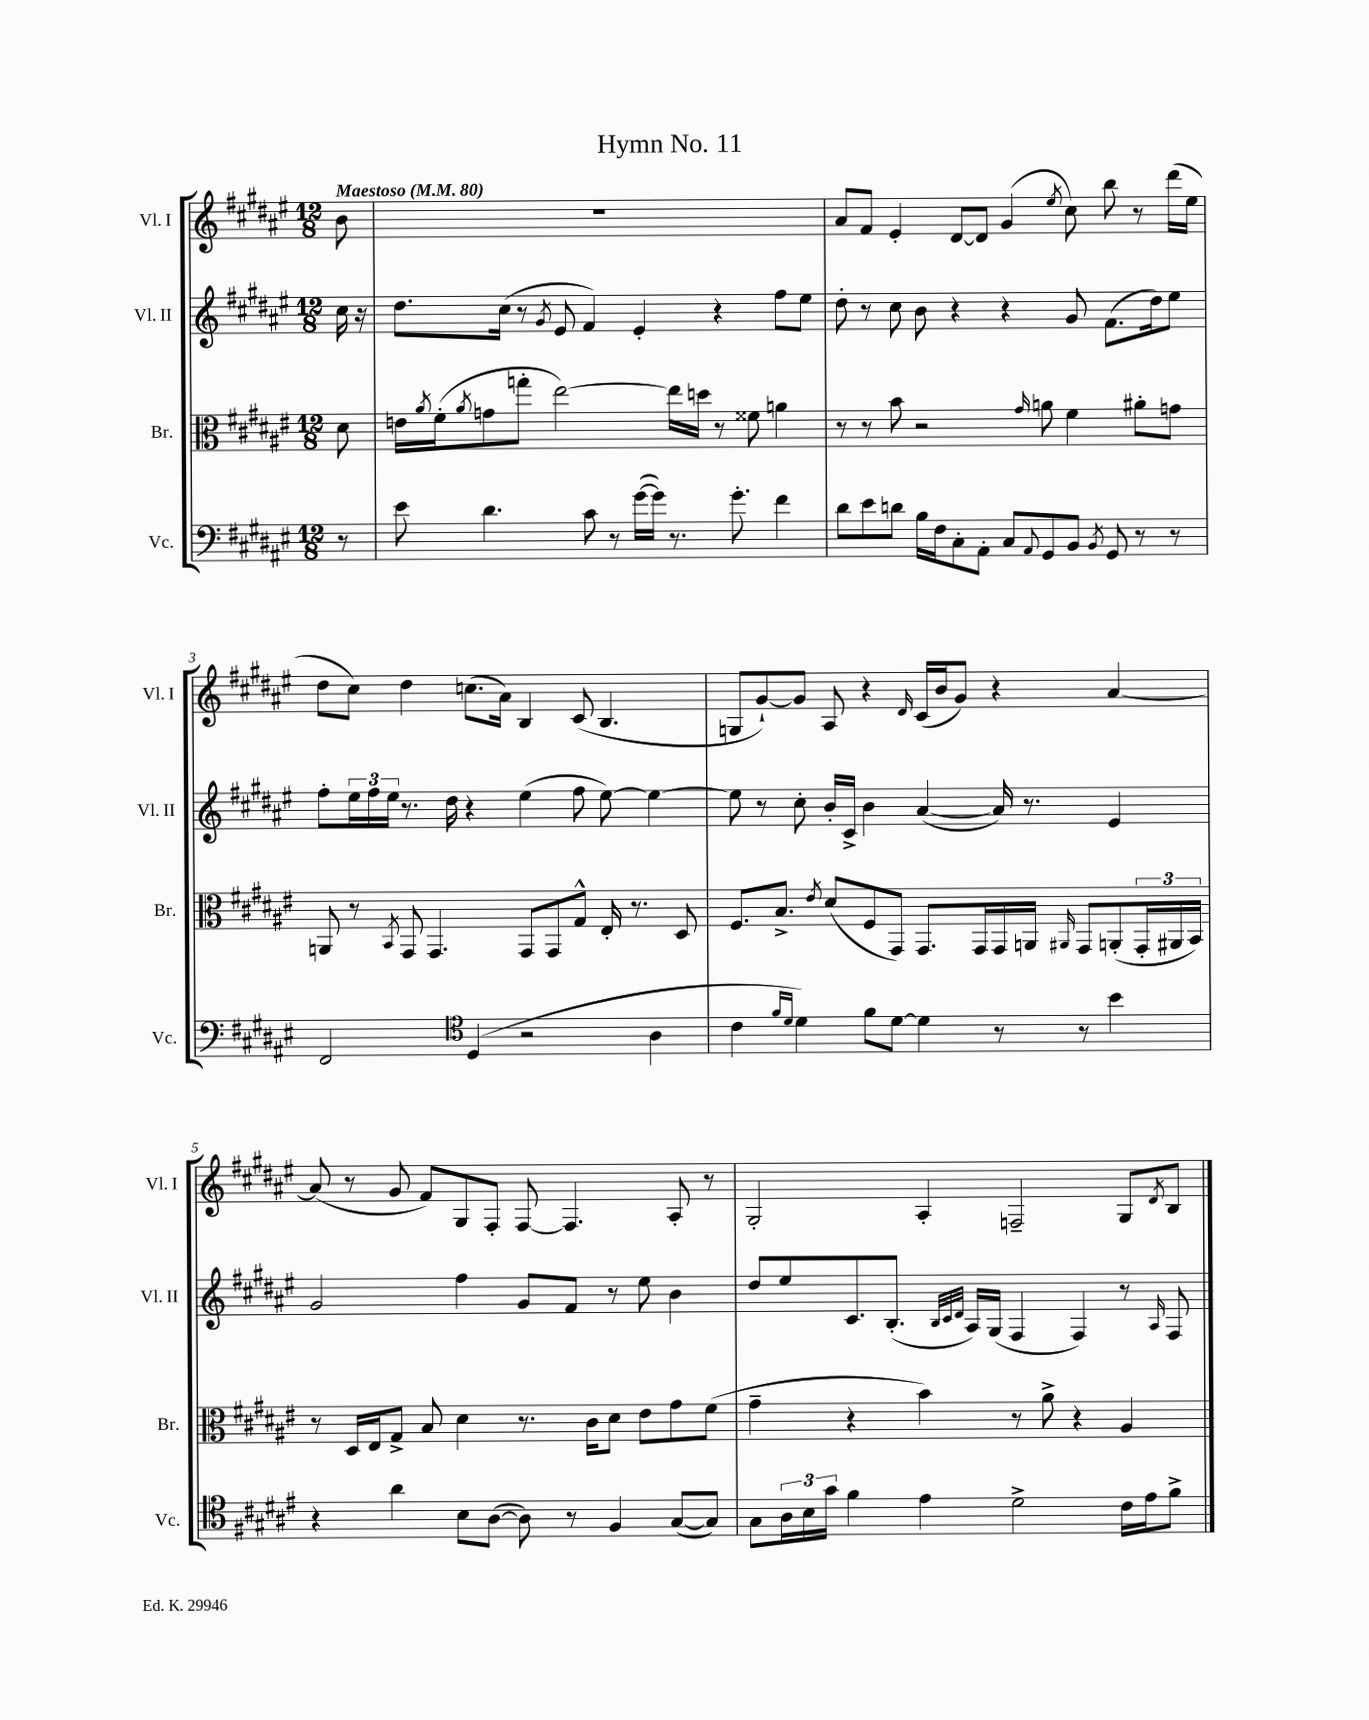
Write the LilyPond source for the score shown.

\header { title = "Hymn No. 11" }
<<
\new StaffGroup <<
\new Staff = "s0" \with { instrumentName = "Vl. I" shortInstrumentName = "Vl. I" } {
    \clef treble \key fis \major \numericTimeSignature \time 12/8 \partial 8 \tempo "Maestoso" 4 = 80
    b'8 |
    R1. |
    ais'8 fis'8 eis'4-. dis'8~ dis'8 gis'4( \acciaccatura { eis''8 } cis''8) b''8 r8 dis'''16( eis''16 |
    dis''8 cis''8) dis''4 c''8.( ais'16) b4 cis'8( b4. |
    g8 gis'8~-!) gis'8 ais8 r4 \grace { dis'16 } cis'16( b'16 gis'8) r4 ais'4~ |
    ais'8( r8 gis'8 fis'8) gis8 fis8-. fis8~ fis4. ais8-. r8 |
    gis2-. ais4-. f2-- gis8 \acciaccatura { dis'8 } b8 \bar "|." |
}
\new Staff = "s1" \with { instrumentName = "Vl. II" shortInstrumentName = "Vl. II" } {
    \clef treble \key fis \major \numericTimeSignature \time 12/8 \partial 8
    cis''16 r16 |
    dis''8. cis''16( r8 \acciaccatura { gis'8 } eis'8 fis'4) eis'4-. r4 fis''8 eis''8 |
    dis''8-. r8 cis''8 b'8 r4 r4 gis'8 fis'8.( dis''16) eis''8 |
    fis''8-. \tuplet 3/2 { eis''16 fis''16 eis''16 } r8. dis''16 r4 eis''4( fis''8 eis''8~) eis''4~ |
    eis''8 r8 cis''8-. b'16-. cis'16-> b'4 ais'4~( ais'16) r8. eis'4 |
    gis'2 fis''4 gis'8 fis'8 r8 eis''8 b'4 |
    dis''8 eis''8 cis'8. b8.-.( \grace { b32 cis'32 dis'32 } ais16) gis16( fis4 fis4) r8 \grace { ais16 } fis8 \bar "|." |
}
\new Staff = "s2" \with { instrumentName = "Br." shortInstrumentName = "Br." } {
    \clef alto \key fis \major \numericTimeSignature \time 12/8 \partial 8
    dis'8 |
    e'16 \acciaccatura { ais'8 } fis'16-.( \acciaccatura { ais'8 } g'8 g''8-. eis''2~) eis''16 d''16 r8 fisis'8 a'4 |
    r8 r8 b'8 r2 \grace { gis'16 } a'8 fis'4 ais'8-. g'8 |
    a,8 r8 \acciaccatura { b,8 } gis,8 gis,4. gis,8 gis,8 gis8-^ eis16-. r8. dis8 |
    fis8. b8.-> \acciaccatura { eis'8 } dis'8( fis8 gis,8) gis,8. gis,16 gis,16 a,16 \grace { ais,16 } gis,8 a,8-.( \tuplet 3/2 { gis,16-. ais,16 b,16) } |
    r8 dis16 eis16 gis8-> b8 dis'4 r8. cis'16 dis'8 eis'8 gis'8 fis'8( |
    gis'4-- r4 b'4) r8 ais'8-> r4 ais4 \bar "|." |
}
\new Staff = "s3" \with { instrumentName = "Vc." shortInstrumentName = "Vc." } {
    \clef bass \key fis \major \numericTimeSignature \time 12/8 \partial 8
    r8 |
    eis'8 dis'4. cis'8 r8 gis'16~( gis'16) r8. gis'8.-. fis'4 |
    dis'8 eis'8 d'8 b16 fis16 cis8-. ais,8-. cis8 \appoggiatura { ais,8 } gis,8 b,8 \acciaccatura { b,8 } gis,8 r8 r8 |
    fis,2 \clef tenor dis4( r2 ais4 |
    cis'4 \grace { fis'16 dis'16 } dis'4) fis'8 dis'8~ dis'4 r8 r8 b'4 |
    r4 ais'4 b8 ais8~( ais8) r8 fis4 gis8~( gis8) |
    gis8 \tuplet 3/2 { ais16 b16 gis'16 } fis'4 eis'4 dis'2-> cis'16 eis'16 fis'8-> \bar "|." |
}
>>
>>
